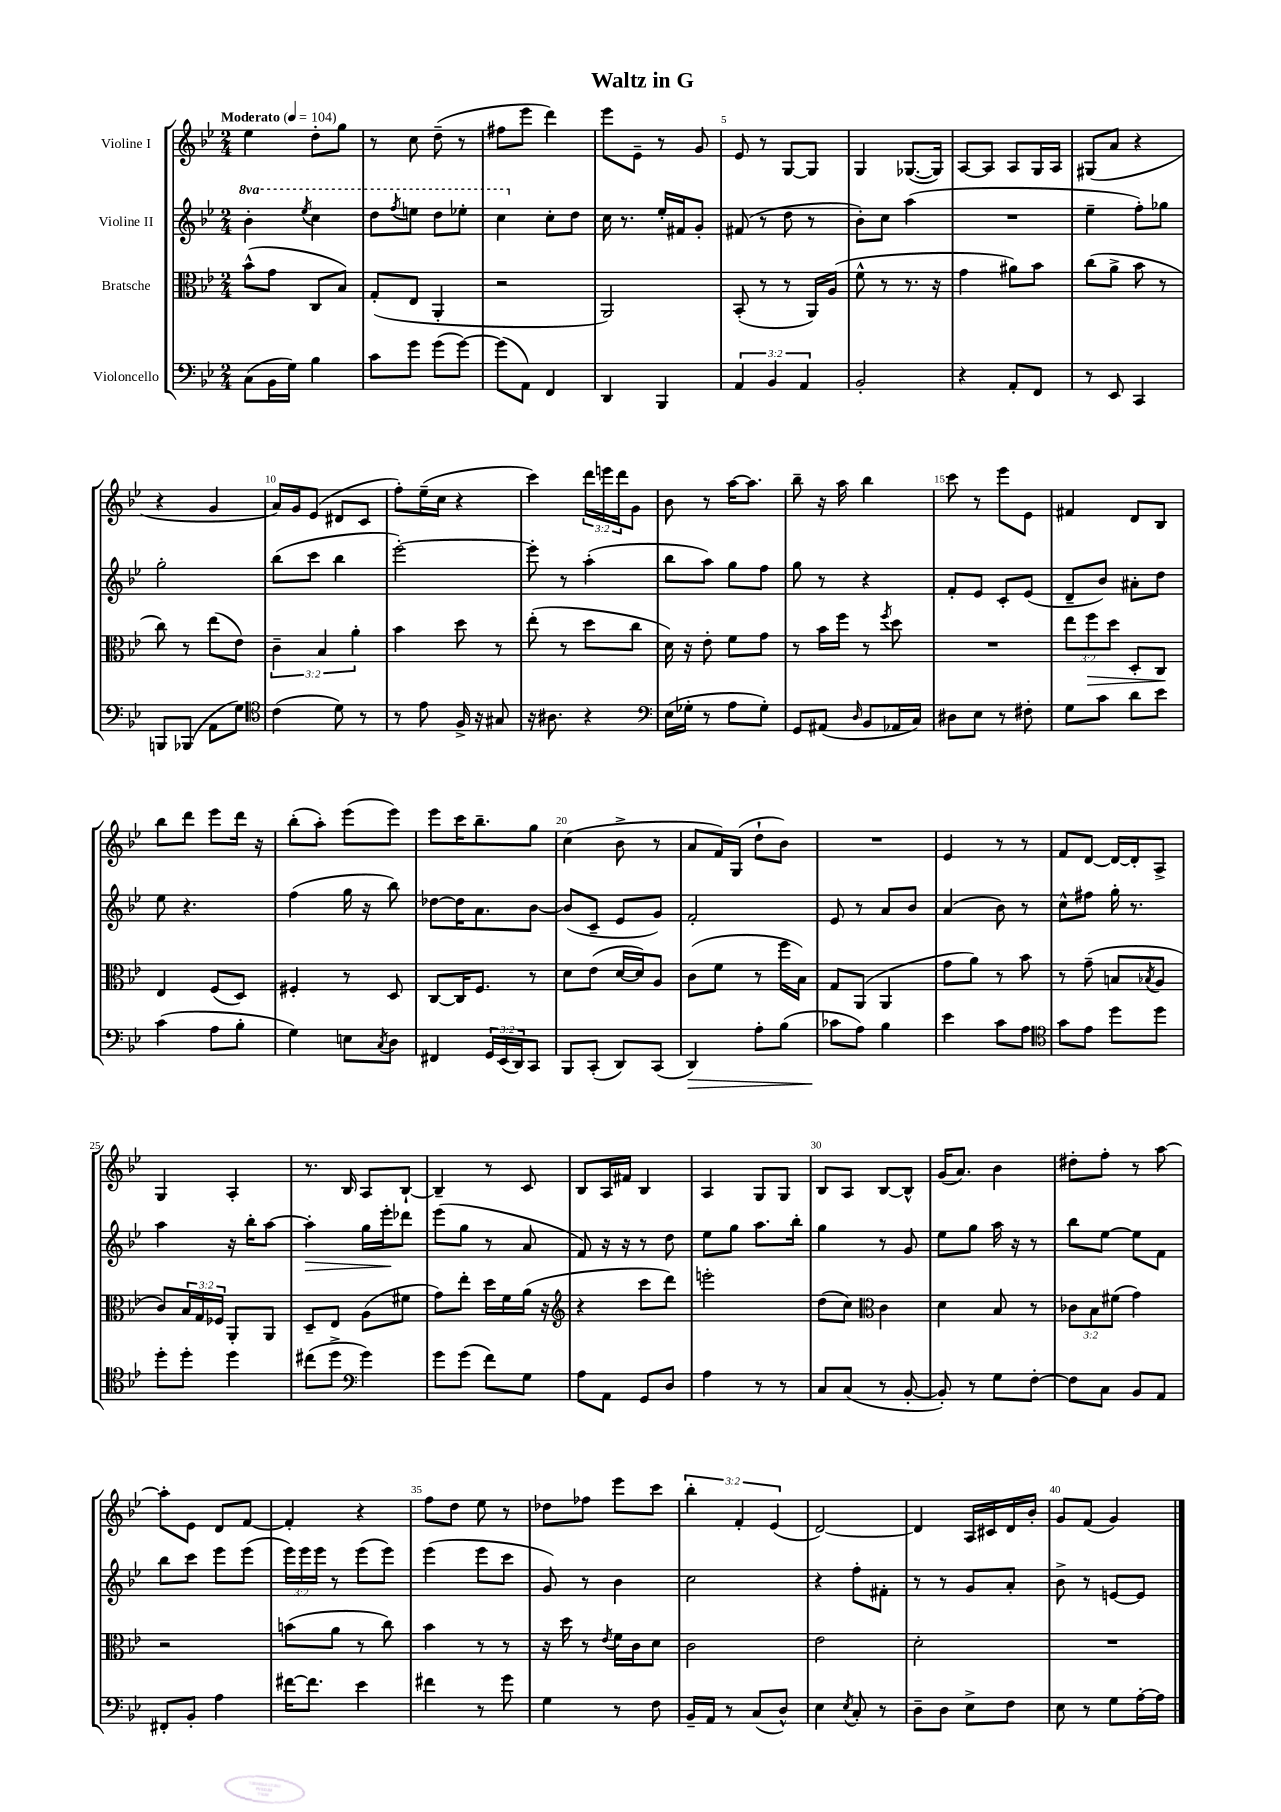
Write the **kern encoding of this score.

**kern	**kern	**kern	**kern
*staff4	*staff3	*staff2	*staff1
*clefF4	*clefC3	*clefG2	*clefG2
*k[b-e-]	*k[b-e-]	*k[b-e-]	*k[b-e-]
*M2/4	*M2/4	*M2/4	*M2/4
*MM104	*MM104	*MM104	*MM104
(8C	(8b-^^	4bb-'	4ee-
16BB-	8g	.	.
16G)	.	.	.
.	.	8qeee-	.
4B-	8C	4ccc	8dd'
.	8B-)	.	8gg
=	=	=	=
8c	(8G'	8ddd	8r
.	.	8qfff	.
8g	8E-	8eee	8cc
(8g	4AA'	8ddd	(8dd~
[8g)	.	8eee-'	8r
=	=	=	=
(8g]	2r	4ccc	8ff#
8AA)	.	.	8eee-
4FF	.	8cc'	4ddd)
.	.	8dd	.
=	=	=	=
4DD	2AA)	16cc	8eee-
.	.	8.r	.
.	.	.	8e-~
4BBB-	.	16ee-'	8r
.	.	16f#	.
.	.	8g'	8g
=	=	=	=
6AA	(8BB-'	(8f#	8e-
.	8r	8r	8r
6BB-	.	.	.
.	8r	8dd	[8G
6AA	.	.	.
.	16AA)	8r	8G]
.	(16A	.	.
=	=	=	=
2BB-'	8f^^	8b-')	4G
.	8r	8cc	.
.	8.r	(4aa	([8.G-
.	16r	.	16G-])
=	=	=	=
4r	4g	2r	[8A
.	.	.	8A]
8AA'	8a#)	.	8A
8FF	8b-	.	16G
.	.	.	16A
=	=	=	=
8r	(8cc	4ee-~	(8G#
8EE-	8a^	.	8a
4CC	8b-	8ff')	4r
.	8r	8gg-	.
=	=	=	=
8BBB	8cc)	2gg'	4r
(8BBB-	8r	.	.
8AA	(8ee-	.	4g
8G)	8e-)	.	.
=	=	=	=
*clefC4	*	*	*
(4c	6c~	(8bb-	16a)
.	.	.	16g
.	.	8ccc	(8e-
.	6B-	.	.
8d)	.	4bb-	8d#
.	6a'	.	.
8r	.	.	8c
=	=	=	=
8r	4b-	[2eee-')	8ff')
8e-	.	.	(16ee-~
.	.	.	16cc
16F^	8dd	.	4r
16r	.	.	.
8G#	8r	.	.
=	=	=	=
16r	(8ee-'	8eee-']	4ccc)
8.A#	.	.	.
.	8r	8r	.
4r	8dd	(4aa'	24ddd
.	.	.	24eee
.	.	.	24ddd
.	8cc	.	8g
=	=	=	=
*clefF4	*	*	*
(16E-	16d)	8bb-	8b-
16G-'	16r	.	.
8r	8e-'	8aa)	8r
8A	8f	8gg	[16aa
.	.	.	8.aa]
8G-')	8g	8ff	.
=	=	=	=
8GG	8r	8gg	8bb-~
(8AA#	16b-	8r	16r
.	16ff	.	16aa
16qqD	.	.	.
8BB-	8r	4r	4bb-
.	8qff	.	.
16AA-	8dd	.	.
16C)	.	.	.
=	=	=	=
8D#	2r	8f'	8ccc
8E-	.	8e-	8r
8r	.	8c'	8eee-
8F#'	.	(8e-	8e-
=	=	=	=
8G	12ee-	8d~	4f#
.	12ff	.	.
8c	.	8b-)	.
.	12dd	.	.
8d	8D'	8a#'	8d
8e-	8C	8dd	8B-
=	=	=	=
(4c	4E-	8ee-	8bb-
.	.	4.r	8ddd
8A	(8F	.	8eee-
8B-'	8D)	.	16ddd
.	.	.	16r
=	=	=	=
4G)	4F#'	(4ff	(8bb-'
.	.	.	8aa')
8E	8r	16gg	(8eee-
.	.	16r	.
8qC	.	.	.
8D	8D	8bb-)	8eee-)
=	=	=	=
4FF#	[8C	[8dd-	8eee-
.	16C]	16dd-]	16ccc
.	8.F	8.a	8.bb-~
24GG	.	.	.
(24EE-	.	.	.
24DD)	.	.	.
8CC	8r	[8b-	8gg
=	=	=	=
8BBB-	8d	(8b-]	(4cc
(8CC'	(8e-	8c~	.
8DD)	[16d	8e-	8b-^
.	16d])	.	.
(8CC	8A	8g)	8r
=	=	=	=
4DD)	(8c	2f'	8a
.	8f	.	16f)
.	.	.	(16G
8A'	8r	.	8dd`
(8B-	16ff	.	8b-)
.	16B-)	.	.
=	=	=	=
8c-	8G	8e-	2r
8A)	(8AA	8r	.
4B-	4AA	8a	.
.	.	8b-	.
=	=	=	=
4e-	8g	(4a	4e-
.	8a)	.	.
8c	8r	8b-)	8r
8A	8b-	8r	8r
=	=	=	=
*clefC4	*	*	*
8g	8r	8cc^^	8f
8e-	(8g~	8ff#	[8d
8dd	8B	16gg'	16d_
.	.	8.r	16d']
.	8qB-	.	.
8dd	8A	.	8A^
=	=	=	=
8dd'	8c)	4aa	4G
8dd'	24B-	.	.
.	24G	.	.
.	24F-	.	.
4dd	8AA'	16r	4A'
.	.	16bb-'	.
.	8AA	[8aa	.
=	=	=	=
(8cc#	8D~	4aa']	8.r
8dd^	8E-	.	.
.	.	.	16B-
*clefF4	*	*	*
4g)	(8A	16gg	8A
.	.	16eee-'	.
.	8f#	8ddd-	[8B-`
=	=	=	=
8g	8g)	(8eee-	4B-~]
(8g	8ee-'	8gg	.
8f)	16dd	8r	8r
.	16f	.	.
8G	(16a	8a	8c
.	16r	.	.
=	=	=	=
*	*clefG2	*	*
8A	4r	8f)	8B-
8AA	.	16r	16A
.	.	16r	16f#
8GG	8ccc	8r	4B-
8D	8ddd)	8dd	.
=	=	=	=
4A	2eee'	8ee-	4A
.	.	8gg	.
8r	.	8.aa	8G
8r	.	.	8G
.	.	16bb-'	.
=	=	=	=
8C	(8dd	4gg	8B-
(8C	8cc)	.	8A
*	*clefC3	*	*
8r	4c	8r	[8B-
[8BB-'	.	8g	8B-^^]
=	=	=	=
8BB-'])	4d	8ee-	(16g
.	.	.	8.a)
8r	.	8gg	.
8G	8B-	16aa	4b-
.	.	16r	.
[8F'	8r	8r	.
=	=	=	=
8F]	12c-	8bb-	8dd#'
.	12B-	.	.
8C	.	[8ee-	8ff'
.	(12f#	.	.
8BB-	4g)	8ee-]	8r
8AA	.	8f	[8aa
=	=	=	=
8FF#'	2r	8bb-	8aa']
8BB-'	.	8ccc	8e-
4A	.	8eee-	8d
.	.	(8eee-	[8f
=	=	=	=
[16f#	(8b	24eee-)	4f']
.	.	24eee-	.
8.f#]	.	.	.
.	.	24eee-	.
.	8a	8r	.
4e-	8r	(8eee-	4r
.	8cc)	8eee-)	.
=	=	=	=
4f#	4b-	(4eee-	8ff
.	.	.	8dd
8r	8r	8eee-	8ee-
8g	8r	8ccc	8r
=	=	=	=
4G	16r	8g)	8dd-
.	16dd	.	.
.	8r	8r	8ff-
.	8qe-	.	.
8r	16f	4b-	8eee-
.	16c	.	.
8F	8d	.	8ccc
=	=	=	=
16BB-~	2c	2cc	6bb-'
16AA	.	.	.
8r	.	.	.
.	.	.	6f'
(8C	.	.	.
.	.	.	(6e-
8D^^)	.	.	.
=	=	=	=
4E-	2e-	4r	[2d)
8qE-	.	.	.
8C'	.	8ff'	.
8r	.	8f#'	.
=	=	=	=
8D~	2d'	8r	4d]
8D	.	8r	.
8E-^	.	8g	16A
.	.	.	16c#
8F	.	8a'	16d
.	.	.	16b-'
=	=	=	=
8E-	2r	8b-^	8g
8r	.	8r	(8f
8G	.	[8e	4g)
[16A'	.	8e]	.
16A]	.	.	.
==	==	==	==
*-	*-	*-	*-
